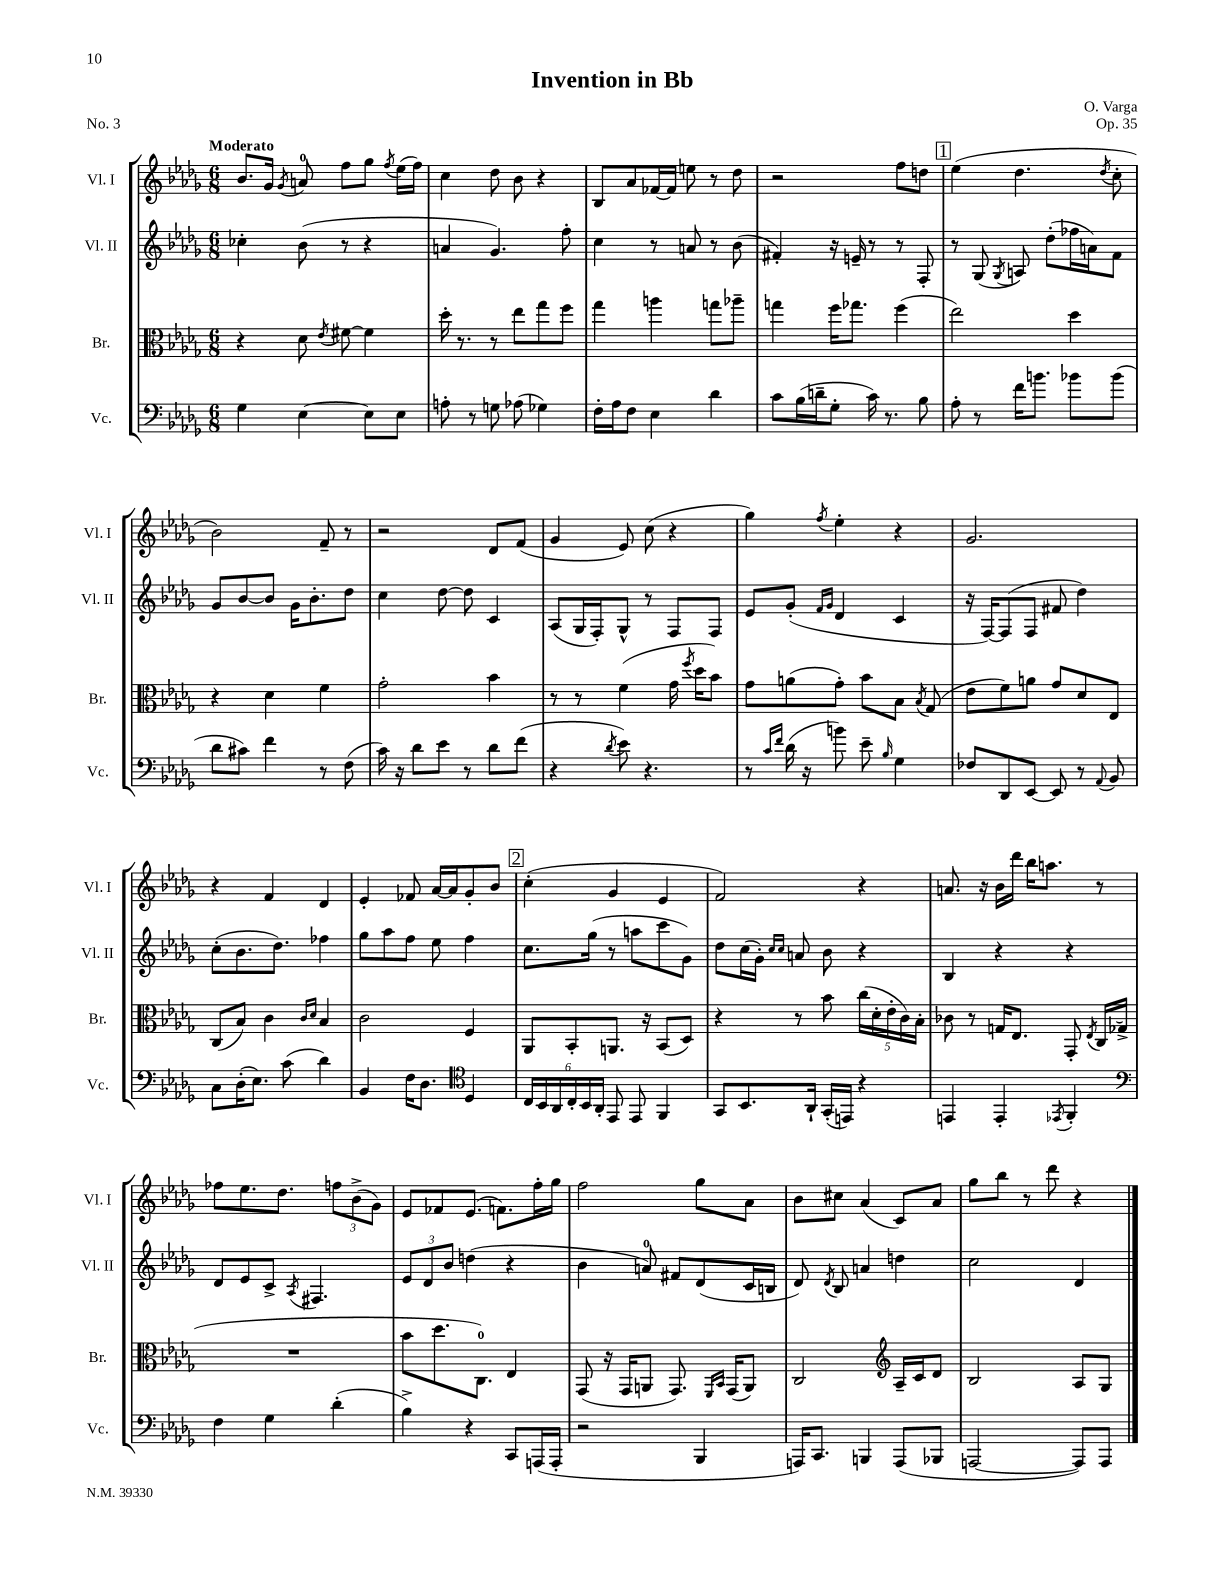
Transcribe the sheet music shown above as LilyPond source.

\header { title = "Invention in Bb" composer = "O. Varga" opus = "Op. 35" piece = "No. 3" }
<<
\new StaffGroup <<
\new Staff = "s0" \with { instrumentName = "Vl. I" shortInstrumentName = "Vl. I" } {
    \clef treble \key des \major \numericTimeSignature \time 6/8 \tempo "Moderato"
    \autoBeamOff bes'8.[ ges'16] \acciaccatura { ges'8 } a'8-0 f''8[ ges''8] \acciaccatura { f''8 } ees''16[( f''16]) |
    c''4 des''8 bes'8 r4 |
    bes8[ aes'8 fes'16~ fes'16] e''8 r8 des''8 |
    r2 f''8[ d''8] |
    \mark \markup { \box "1" } ees''4( des''4. \acciaccatura { des''8 } c''8-. |
    bes'2) f'8-- r8 |
    r2 des'8[ f'8]( |
    ges'4 ees'8) c''8( r4 |
    ges''4) \acciaccatura { f''8 } ees''4-. r4 |
    ges'2. |
    r4 f'4 des'4 |
    ees'4-. fes'8 aes'16[~ aes'16 ges'8-. bes'8] |
    \mark \markup { \box "2" } c''4-.( ges'4 ees'4 |
    f'2) r4 |
    a'8. r16 bes'16[ des'''16] bes''16[ a''8.] r8 |
    fes''8[ ees''8. des''8.] \tuplet 3/2 { f''8[ bes'8->( ges'8]) } |
    ees'8[ fes'8 ees'8.]( f'8.[) f''16-. ges''16] |
    f''2 ges''8[ aes'8] |
    bes'8[ cis''8] aes'4( c'8[) aes'8] |
    ges''8[ bes''8] r8 des'''8 r4 \bar "|." |
}
\new Staff = "s1" \with { instrumentName = "Vl. II" shortInstrumentName = "Vl. II" } {
    \clef treble \key des \major \numericTimeSignature \time 6/8
    \autoBeamOff ces''4-. bes'8( r8 r4 |
    a'4 ges'4.) f''8-. |
    c''4 r8 a'8 r8 bes'8( |
    fis'4-.) r16 e'16-- r8 r8 f8-. |
    \mark \markup { \box "1" } r8 ges8( \acciaccatura { ges8 } a8) des''8[-.( fes''16 a'16) f'8] |
    ges'8[ bes'8~ bes'8] ges'16[ bes'8.-. des''8] |
    c''4 des''8~ des''8 c'4 |
    aes8[( ges16 f16-.) ges8]-^ r8 f8[ f8] |
    ees'8[ ges'8]-.( \grace { f'16[ ges'16] } des'4 c'4 |
    r16 f16[~) f8( f8] fis'8 des''4) |
    c''8[-.( bes'8. des''8.]) fes''4 |
    ges''8[ aes''8 f''8] ees''8 f''4 |
    \mark \markup { \box "2" } c''8.[ ges''16]( r8 a''8[ c'''8 ges'8]) |
    des''8[ c''16( ges'16]-.) \grace { c''16[ c''16] } a'8 bes'8 r4 |
    bes4 r4 r4 |
    des'8[ ees'8 c'8]-> \acciaccatura { aes8 } fis4. |
    \tuplet 3/2 { ees'8[ des'8 bes'8] } d''4( r4 |
    bes'4 a'8-0) fis'8[ des'8( c'16 b16] |
    des'8) \acciaccatura { des'8 } bes8 a'4 d''4 |
    c''2 des'4 \bar "|." |
}
\new Staff = "s2" \with { instrumentName = "Br." shortInstrumentName = "Br." } {
    \clef alto \key des \major \numericTimeSignature \time 6/8
    \autoBeamOff r4 des'8 \acciaccatura { ees'8 } fis'8~ fis'4 |
    des''16-. r8. r8 ees''8[ ges''8 f''8] |
    ges''4 a''4 g''8[ aes''8]-- |
    g''4 f''16[ ges''8.] f''4( |
    \mark \markup { \box "1" } ees''2) des''4 |
    r4 des'4 f'4 |
    ges'2-. bes'4 |
    r8 r8 f'4( ges'16 \acciaccatura { f''8 } des''16[ bes'8]) |
    ges'8[ a'8( ges'8]-.) bes'8[ bes8] \acciaccatura { bes8 } ges8( |
    ees'8[ f'8) a'8] ges'8[ des'8 ees8] |
    c8[( bes8]) c'4 \grace { c'16[ des'16] } bes4 |
    c'2 f4 |
    \mark \markup { \box "2" } aes,8[ bes,8-. a,8.] r16 bes,8[( des8]) |
    r4 r8 bes'8 \tuplet 5/4 { c''16[( des'16-. ees'16-. c'16) bes16]-. } |
    ces'8 r8 g16[ ees8.] ges,8-. \acciaccatura { ees8 } c16[ ges16]->( |
    R2. |
    bes'8[ des''8. c8.]-0) ees4 |
    ges,8( r16 ges,16[ a,8] ges,8.) \grace { f,16[ bes,16] } ges,16[( a,8]) |
    c2 \clef treble aes16[-- c'16 des'8] |
    bes2 aes8[ ges8] \bar "|." |
}
\new Staff = "s3" \with { instrumentName = "Vc." shortInstrumentName = "Vc." } {
    \clef bass \key des \major \numericTimeSignature \time 6/8
    \autoBeamOff ges4 ees4~ ees8[ ees8] |
    a8-. r8 g8 aes8( ges4) |
    f16[-. aes16 f8] ees4 des'4 |
    c'8[ bes16( d'16-- ges8]-. c'16) r8. bes8 |
    \mark \markup { \box "1" } aes8-. r8 f'16[ b'8.] bes'8[ bes'8]( |
    des'8[ cis'8]) f'4 r8 f8( |
    c'16) r16 des'8[ ees'8] r8 des'8[ f'8]( |
    r4 \acciaccatura { des'8 } ees'8) r4. |
    r8 \grace { c'16[ f'16] } des'16( r16 b'8) ees'8-- \grace { bes16 } ges4 |
    fes8[ des,8 ees,8]~ ees,8 r8 \appoggiatura { aes,8 } bes,8 |
    c8[ des16-.( ees8.]) c'8( des'4) |
    bes,4 f16[ des8.] \clef tenor des4 |
    \mark \markup { \box "2" } \tuplet 6/4 { c16[ bes,16 aes,16 c16-. bes,16 aes,16]-. } ees,8 ees,8 f,4 |
    ges,8[ bes,8. aes,16]-! ges,16[-.( e,16]) r4 |
    e,4 e,4-. \acciaccatura { ees,8 } f,4-. |
    \clef bass f4 ges4 des'4-.( |
    bes4->) r4 c,8[ a,,16( a,,16]-. |
    r2 bes,,4 |
    a,,16[) c,8.] b,,4 a,,8[( bes,,8] |
    a,,2~ a,,8[) a,,8] \bar "|." |
}
>>
>>
\layout { \context { \Score \remove "Bar_number_engraver" } }
